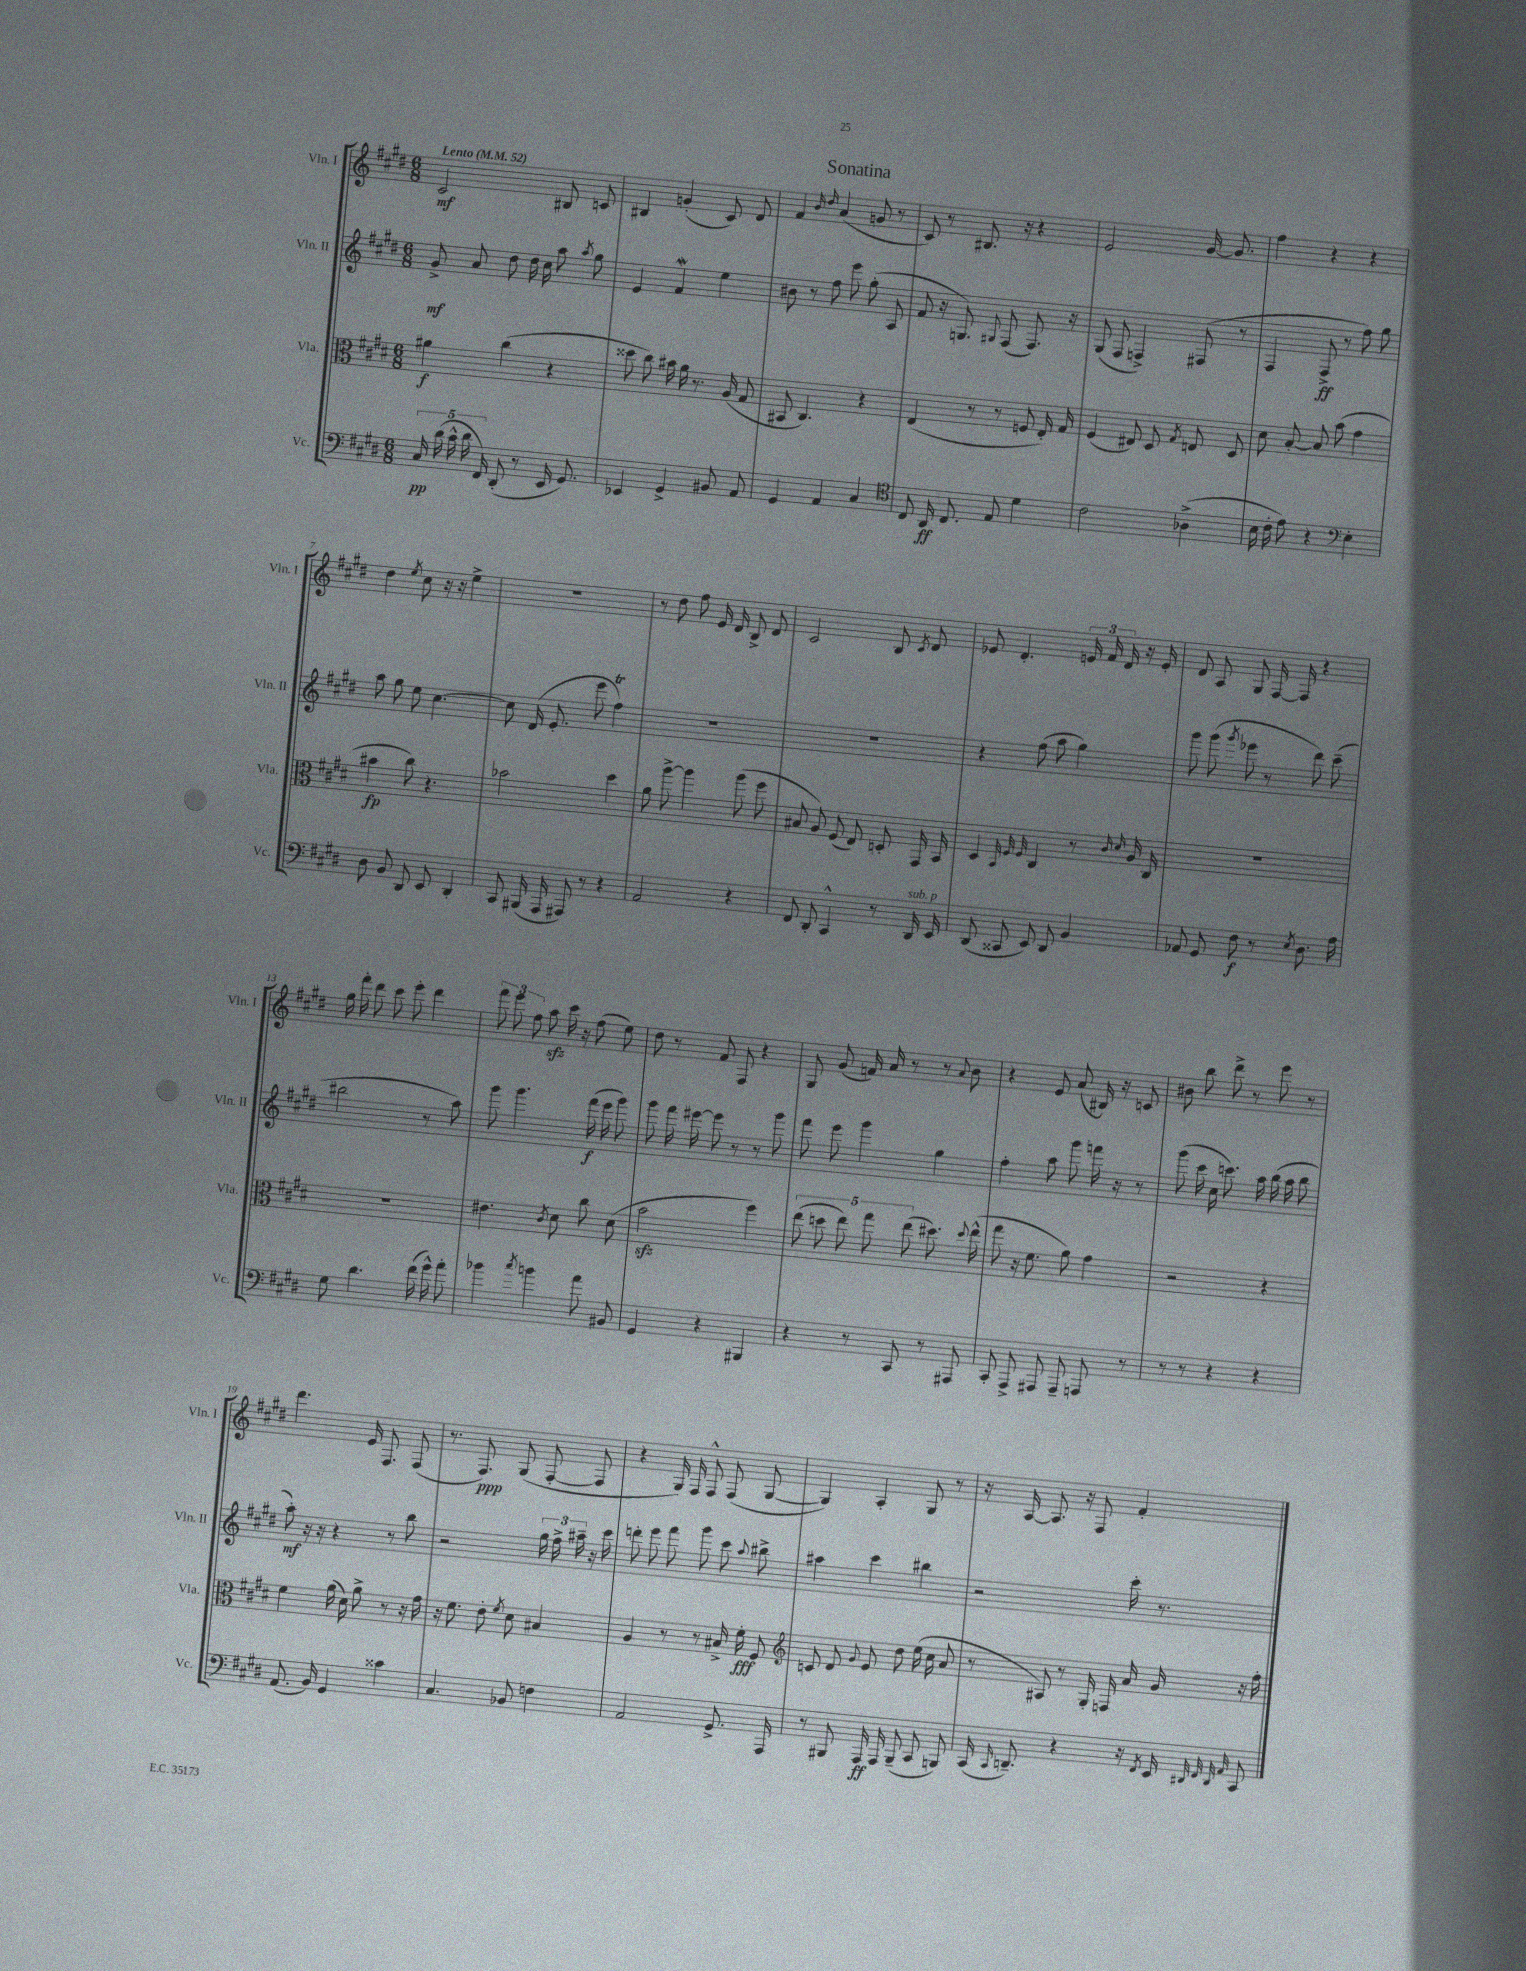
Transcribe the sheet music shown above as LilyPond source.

\header { title = "Sonatina" }
<<
\new StaffGroup <<
\new Staff = "s0" \with { instrumentName = "Vln. I" shortInstrumentName = "Vln. I" } {
    \clef treble \key e \major \numericTimeSignature \time 6/8 \tempo "Lento" 4 = 52
    \autoBeamOff cis'2\mf bis8 c'8 |
    bis4 g'4-.( cis'8) dis'8 |
    fis'4 \grace { b'16 dis''16 } a'4( g'8 r8 |
    cis'8) r8 bis8. r16 r4 |
    e'2 gis'16~ gis'8. |
    fis''4 r4 r4 |
    dis''4 \acciaccatura { e''8 } cis''8 r16 r16 e''4-> |
    R2. |
    r8 dis''8 fis''8 e'16 dis'16 b8-> dis'8 |
    cis'2 b8 \acciaccatura { cis'8 } dis'8 |
    ees'8 dis'4.-. \tuplet 3/2 { e'16 fis'16 dis'16 } r16 e'16-. |
    dis'8 a8 gis8 fis16~ fis16 r4 |
    gis''16 fis'''16-. dis'''8 cis'''8 e'''8-. dis'''4 |
    \tuplet 3/2 { fis'''8 e'''8 fis''8 } a''8\sfz cis'''16 r16 fis''8( e''8) |
    dis''8 r8 fis'8 fis8 r4 |
    gis8 gis'8( f'16) a'16 r8 r8 \appoggiatura { a'8 } b'8 |
    r4 e'8 a'8( bis16) r16 c'8 |
    bis'8 b''8 dis'''8-> r8 e'''8 r8 |
    dis'''4. e'16 fis8. fis8( |
    r8. fis8.\ppp) gis8( fis8~-. fis8 |
    r4 gis16) fis16 fis8-^ fis8( gis8~ |
    gis4) a4-. gis8 r8 |
    r16 a16~ a8. r16 fis8 fis'4-. \bar "|." |
}
\new Staff = "s1" \with { instrumentName = "Vln. II" shortInstrumentName = "Vln. II" } {
    \clef treble \key e \major \numericTimeSignature \time 6/8
    \autoBeamOff gis'8->\mf a'8 dis''8 dis''16 cis''16 a''8 \acciaccatura { a''8 } gis''8 |
    e'4 fis'4\mordent e''4 |
    bis'8 r8 fis''8 e'''8 gis''8-.( a8 |
    fis'8 r16 g8.) \appoggiatura { gis8 } fis8( fis8.) r16 |
    gis8( fis8 f4->) fis8( r8 |
    fis4 fis8->\ff r8 fis''8) gis''8 |
    a''8 gis''8 e''8 cis''4.~ |
    cis''8 dis'16( e'8.-. e'''8 fis''4\trill) |
    R2. |
    R2. |
    r4 fis''8( a''8 gis''4) |
    gis'''8 gis'''8( \acciaccatura { gis'''8 } ees'''8 r8 dis'''8) cis'''8--( |
    bis''2 r8 a''8) |
    gis'''8 gis'''4. fis'''16\f( e'''16 gis'''8) |
    gis'''8 fis'''16 eis'''16~ eis'''8 r8 r8 gis'''8 |
    fis'''8 e'''8 gis'''4 gis''4 |
    fis''4-. a''8 gis'''8 f'''16 r16 r8 |
    gis'''8( cis'''16 cis''16 c'''8.) a''16 b''16( a''16 b''8 |
    a''8-.\mf) r16 r16 r4 r8 b''8 |
    r2 \tuplet 3/2 { gis''16 fis''16-> ais''16-- } r16 cis'''16 |
    d'''8-. e'''8 fis'''8 gis'''8 cis'''8 \appoggiatura { a''8 } bis''8-> |
    ais''4 cis'''4 bis''4 |
    r2 cis'''16-. r8. \bar "|." |
}
\new Staff = "s2" \with { instrumentName = "Vla." shortInstrumentName = "Vla." } {
    \clef alto \key e \major \numericTimeSignature \time 6/8
    \autoBeamOff ais'4\f cis''4( r4 |
    disis''8 cis''8) bis'16 a'16 r8. a16( gis8 |
    bis,8 cis4.) r4 |
    e4( r8 r8 f8 e16-.) gis16 |
    fis4( eis8) dis8 \acciaccatura { gis8 } e8 dis8 |
    dis'8 b8~-. b8 b'8( gis'4 |
    bis'4\fp cis''8) r4. |
    bes'2 dis''4 |
    a'8 a''8~-> a''4 a''8( fis''8 |
    bis8 a8) fis8( e8) d8-. gis,16 b,16 |
    dis4 \grace { b,32 fis32 fis32 } cis4 r8 \grace { cis'16 dis'16 } a16 cis16 |
    R2. |
    R2. |
    eis'4. \acciaccatura { cis'8 } dis'8 cis''8 dis'8( |
    b'2\sfz fis''4) |
    \tuplet 5/4 { e''8( d''8 e''8) gis''8 e''8( } dis''8.) \appoggiatura { dis''8 } e''16-^( |
    gis''8 r16 fis'8. a'8) gis'4 |
    r2 r4 |
    fis'4 a'16( dis'16) a'8-> r8 r16 gis'16 |
    r16 fis'8. e'8-. \acciaccatura { fis'8 } dis'8 bis4 |
    a4 r8 r8 bis16-> fis'16-.\fff fis8 |
    \clef treble c'8 dis'8 \appoggiatura { gis'8 } e'8 dis''8 e''16( cis''16 a'8 |
    r8 ais8) r8 gis16-. f16 a'16 gis'16 r16 fis''16-. \bar "|." |
}
\new Staff = "s3" \with { instrumentName = "Vc." shortInstrumentName = "Vc." } {
    \clef bass \key e \major \numericTimeSignature \time 6/8
    \autoBeamOff \tuplet 5/4 { cis16\pp dis'16( cis'16-^ dis'16 fis,16) } dis,8-.( r8 e,16 gis,8.) |
    ees,4 gis,4-> bis,8 a,8 |
    gis,4 a,4 cis4 |
    \clef tenor cis8 a,16\ff cis8. e8 dis'4 |
    cis'2 aes4->( |
    b16 cis'16-. e'8) r4 \clef bass e4-. |
    dis8 b,8 dis,8 e,8 dis,4-. |
    cis,8 bis,,16( a,,16 ais,,8) r8 r4 |
    a,2 r4 |
    fis,8 dis,8-. cis,4-^ r8 dis,16^\markup { \italic "sub. p" } e,16 |
    dis,8( cisis,8 e,8) dis,8 b,4 |
    aes,8 gis,8 fis8\f r8 \acciaccatura { e8 } dis8. a16 |
    gis8 dis'4. fis'16( gis'16-^) a'8-. |
    bes'4 \acciaccatura { cis''8 } b'4 a'8 bis,8 |
    gis,4 r4 bis,,4 |
    r4 r8 cis,8 r8 ais,,8 |
    cis,8-. a,,8-> ais,,8 ais,,8-- a,,8 r8 |
    r8 r8 r4 r4 |
    a,8.( b,16) gis,4 cisis'4 |
    cis4. bes,8 f4 |
    a,2 gis,8.-> a,,16 |
    r8 bis,,8 a,,16\ff a,,16 bis,,8--( cis,8 b,,8) |
    cis,16( \grace { cis,16 } d,8.--) r4 r16 \acciaccatura { fis,8 } e,16 \grace { dis,32 fis,32 dis,32 a,32 } cis,8 \bar "|." |
}
>>
>>
